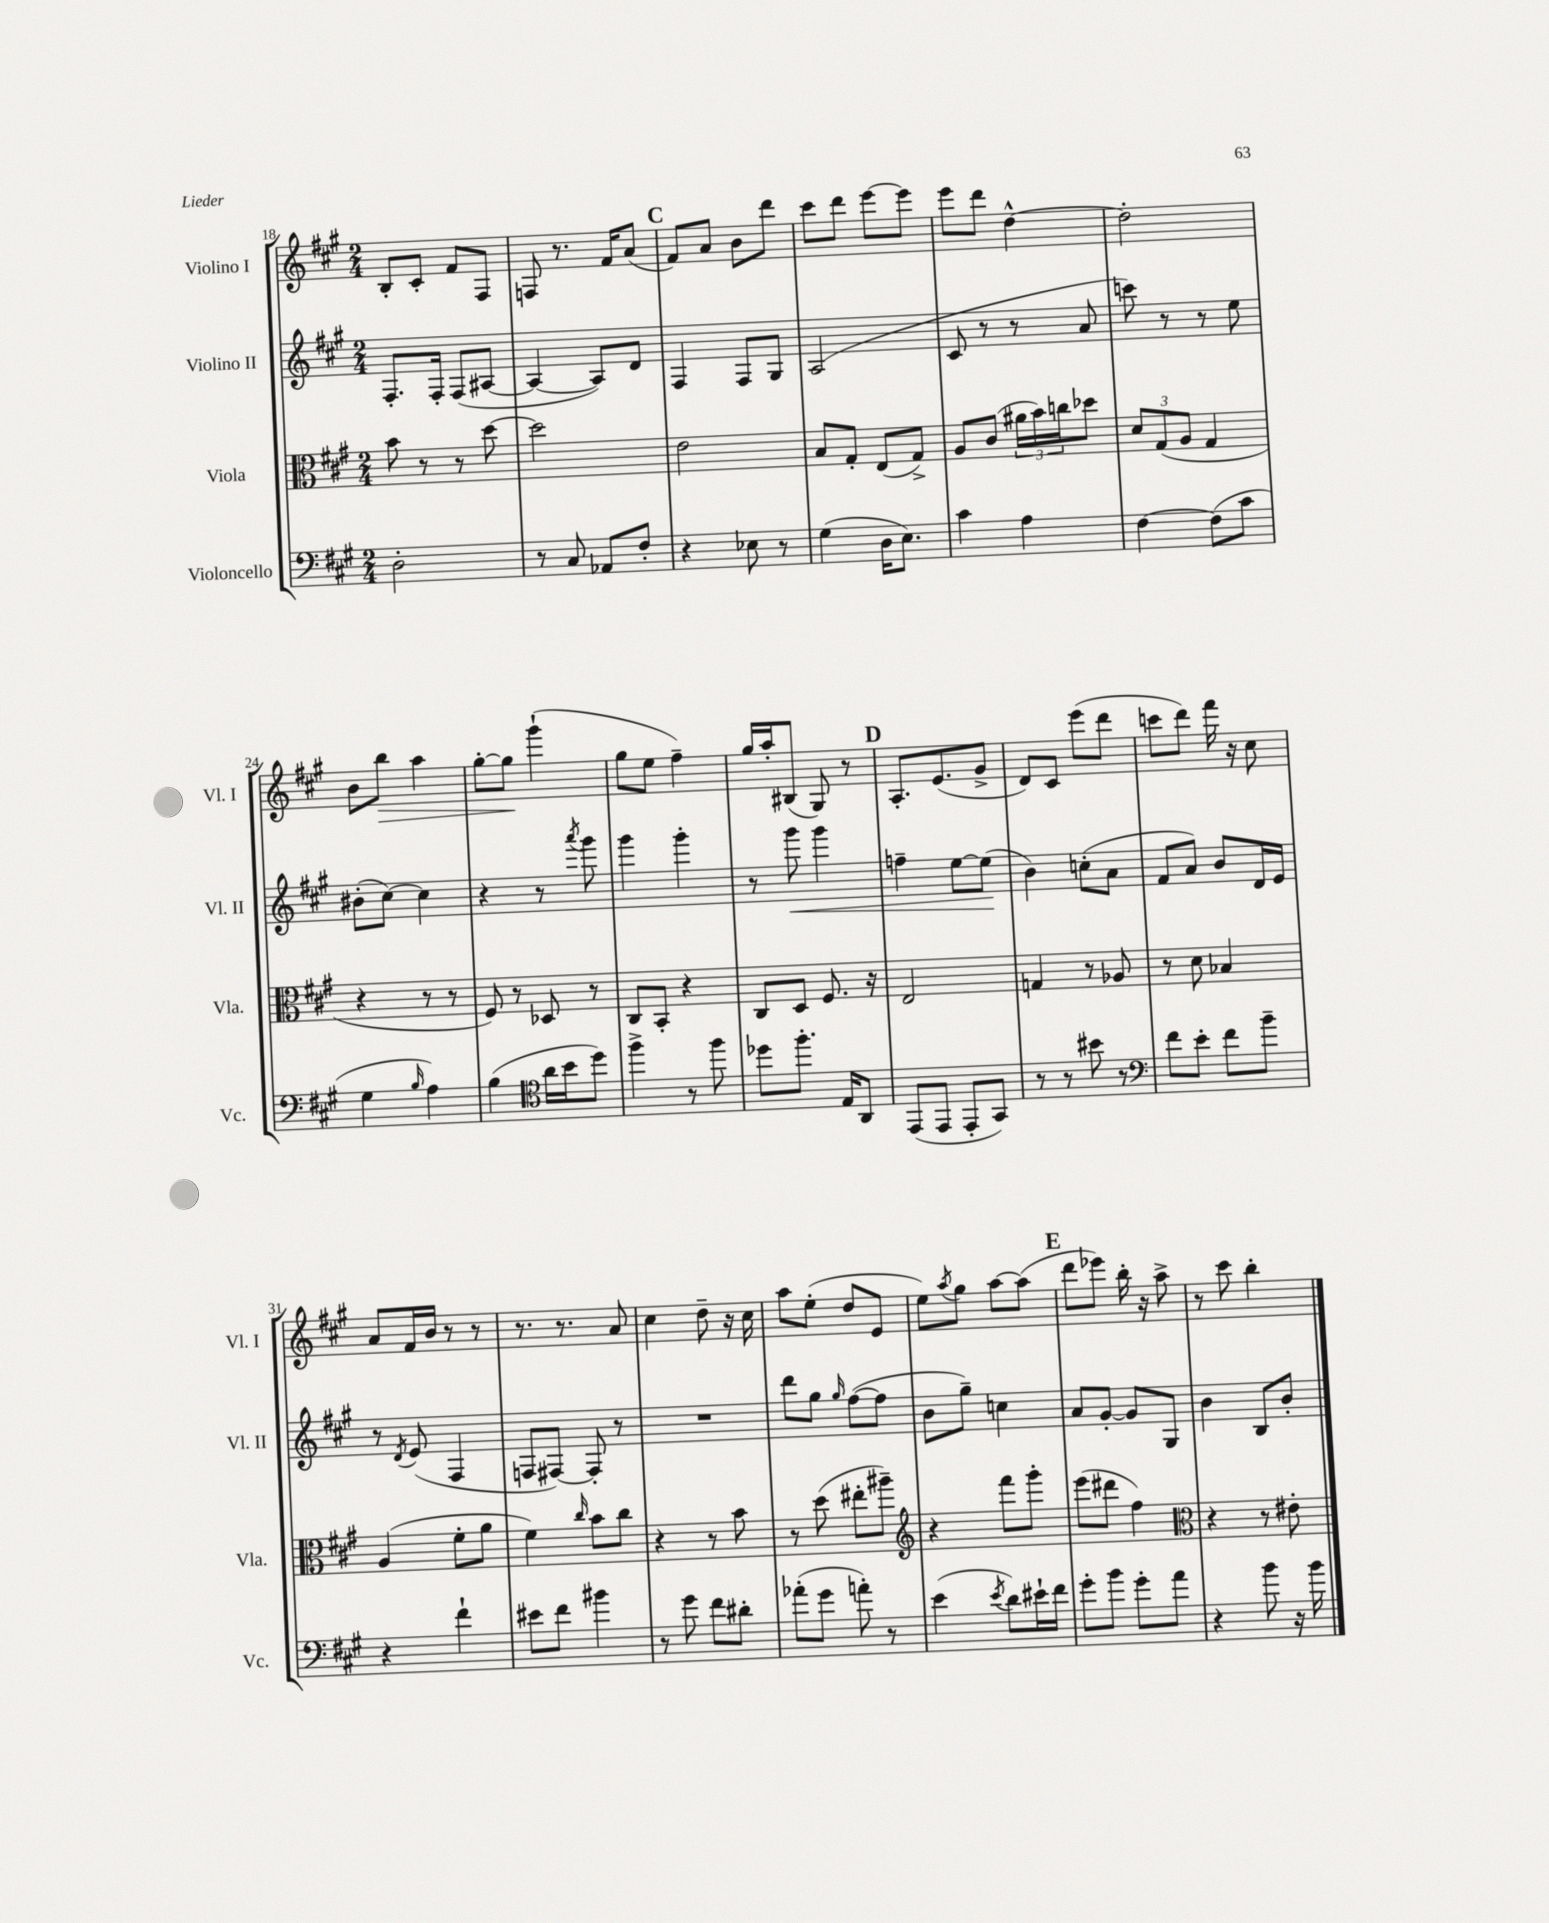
<<
\new StaffGroup <<
\new Staff = "s0" \with { instrumentName = "Violino I" shortInstrumentName = "Vl. I" } {
    \clef treble \key a \major \numericTimeSignature \time 2/4
    b8-. cis'8-. fis'8 fis8 |
    f8 r8. fis'16 a'8( |
    \mark \markup { \bold "C" } fis'8) a'8 b'8 d'''8 |
    cis'''8 d'''8 e'''8~ e'''8 |
    e'''8 d'''8 d''4~-^ |
    d''2-. |
    b'8 b''8\> a''4 |
    gis''8~-. gis''8\! gis'''4-!( |
    gis''8 e''8 fis''4--) |
    gis''16 a''16-. bis8( gis8) r8 |
    \mark \markup { \bold "D" } a8.-. e'8.( gis'8-> |
    d'8) cis'8 e'''8( d'''8 |
    c'''8 d'''8) fis'''16 r16 cis''8 |
    a'8 fis'16 b'16 r8 r8 |
    r8. r8. a'8 |
    cis''4 d''8-- r16 cis''16 |
    a''8 e''8-.( d''8 e'8 |
    e''8) \acciaccatura { a''8 } gis''8 a''8~ a''8( |
    \mark \markup { \bold "E" } d'''8 ees'''8) b''16-. r16 a''8-> |
    r8 cis'''8 b''4-. \bar "|." |
}
\new Staff = "s1" \with { instrumentName = "Violino II" shortInstrumentName = "Vl. II" } {
    \clef treble \key a \major \numericTimeSignature \time 2/4
    fis8.-. fis16-. fis8( ais8~ |
    ais4~ ais8) d'8 |
    \mark \markup { \bold "C" } fis4 fis8 gis8 |
    a2( |
    cis'8 r8 r8 a'8 |
    c'''8) r8 r8 e''8 |
    bis'8-.( cis''8~) cis''4 |
    r4 r8 \acciaccatura { a'''8 } gis'''8 |
    gis'''4 gis'''4-. |
    r8 gis'''8\< gis'''4 |
    \mark \markup { \bold "D" } f''4-- e''8~ e''8\!( |
    b'4) c''8-.( a'8 |
    fis'8 a'8) b'8 d'16 e'16 |
    r8 \acciaccatura { d'8 } e'8( fis4 |
    f8 fis8~) fis8-. r8 |
    R2 |
    d'''8 gis''8 \grace { gis''16 } fis''8~( fis''8 |
    b'8 gis''8--) c''4 |
    \mark \markup { \bold "E" } a'8 gis'8~-. gis'8 gis8 |
    b'4 b8 b'8-. \bar "|." |
}
\new Staff = "s2" \with { instrumentName = "Viola" shortInstrumentName = "Vla." } {
    \clef alto \key a \major \numericTimeSignature \time 2/4
    b'8 r8 r8 d''8~ |
    d''2 |
    \mark \markup { \bold "C" } e'2 |
    b8 gis8-. e8( gis8->) |
    a8 cis'8( \tuplet 3/2 { ais'16 b'16) c''16 } des''8 |
    \tuplet 3/2 { d'8 gis8( a8 } gis4 |
    r4 r8 r8 |
    fis8) r8 des8 r8 |
    cis8 b,8-. r4 |
    cis8 d8 fis8. r16 |
    \mark \markup { \bold "D" } e2 |
    g4 r8 aes8 |
    r8 d'8 bes4 |
    a4( fis'8-. a'8 |
    fis'4) \grace { cis''16 } b'8 cis''8 |
    r4 r8 b'8 |
    r8 d''8( eis''8-. ais''8--) |
    \clef treble r4 fis'''8 gis'''8-. |
    \mark \markup { \bold "E" } e'''8( dis'''8 fis''4) |
    \clef alto r4 r8 eis'8-. \bar "|." |
}
\new Staff = "s3" \with { instrumentName = "Violoncello" shortInstrumentName = "Vc." } {
    \clef bass \key a \major \numericTimeSignature \time 2/4
    d2-. |
    r8 cis8 aes,8 fis8-. |
    \mark \markup { \bold "C" } r4 ees8 r8 |
    gis4( d16 e8.) |
    cis'4 a4 |
    fis4~ fis8( cis'8 |
    gis4 \grace { b16 } a4) |
    b4( \clef tenor a'16 b'16 d''8) |
    fis''4-> r8 fis''8 |
    des''8 fis''8.-. e16 a,8 |
    \mark \markup { \bold "D" } e,8( e,8 e,8-. gis,8) |
    r8 r8 bis'8 r8 |
    \clef bass fis'8 e'8-. fis'8 b'8-- |
    r4 fis'4-! |
    eis'8 fis'8 bis'4 |
    r8 gis'8 fis'8 dis'8-. |
    aes'8-.( gis'8 a'8-.) r8 |
    e'4( \acciaccatura { e'8 } d'8) eis'16-! fis'16 |
    \mark \markup { \bold "E" } gis'8-. b'8 gis'8-. a'8 |
    r4 b'8 r16 b'16 \bar "|." |
}
>>
>>
\layout { \context { \Score currentBarNumber = #18 } }
